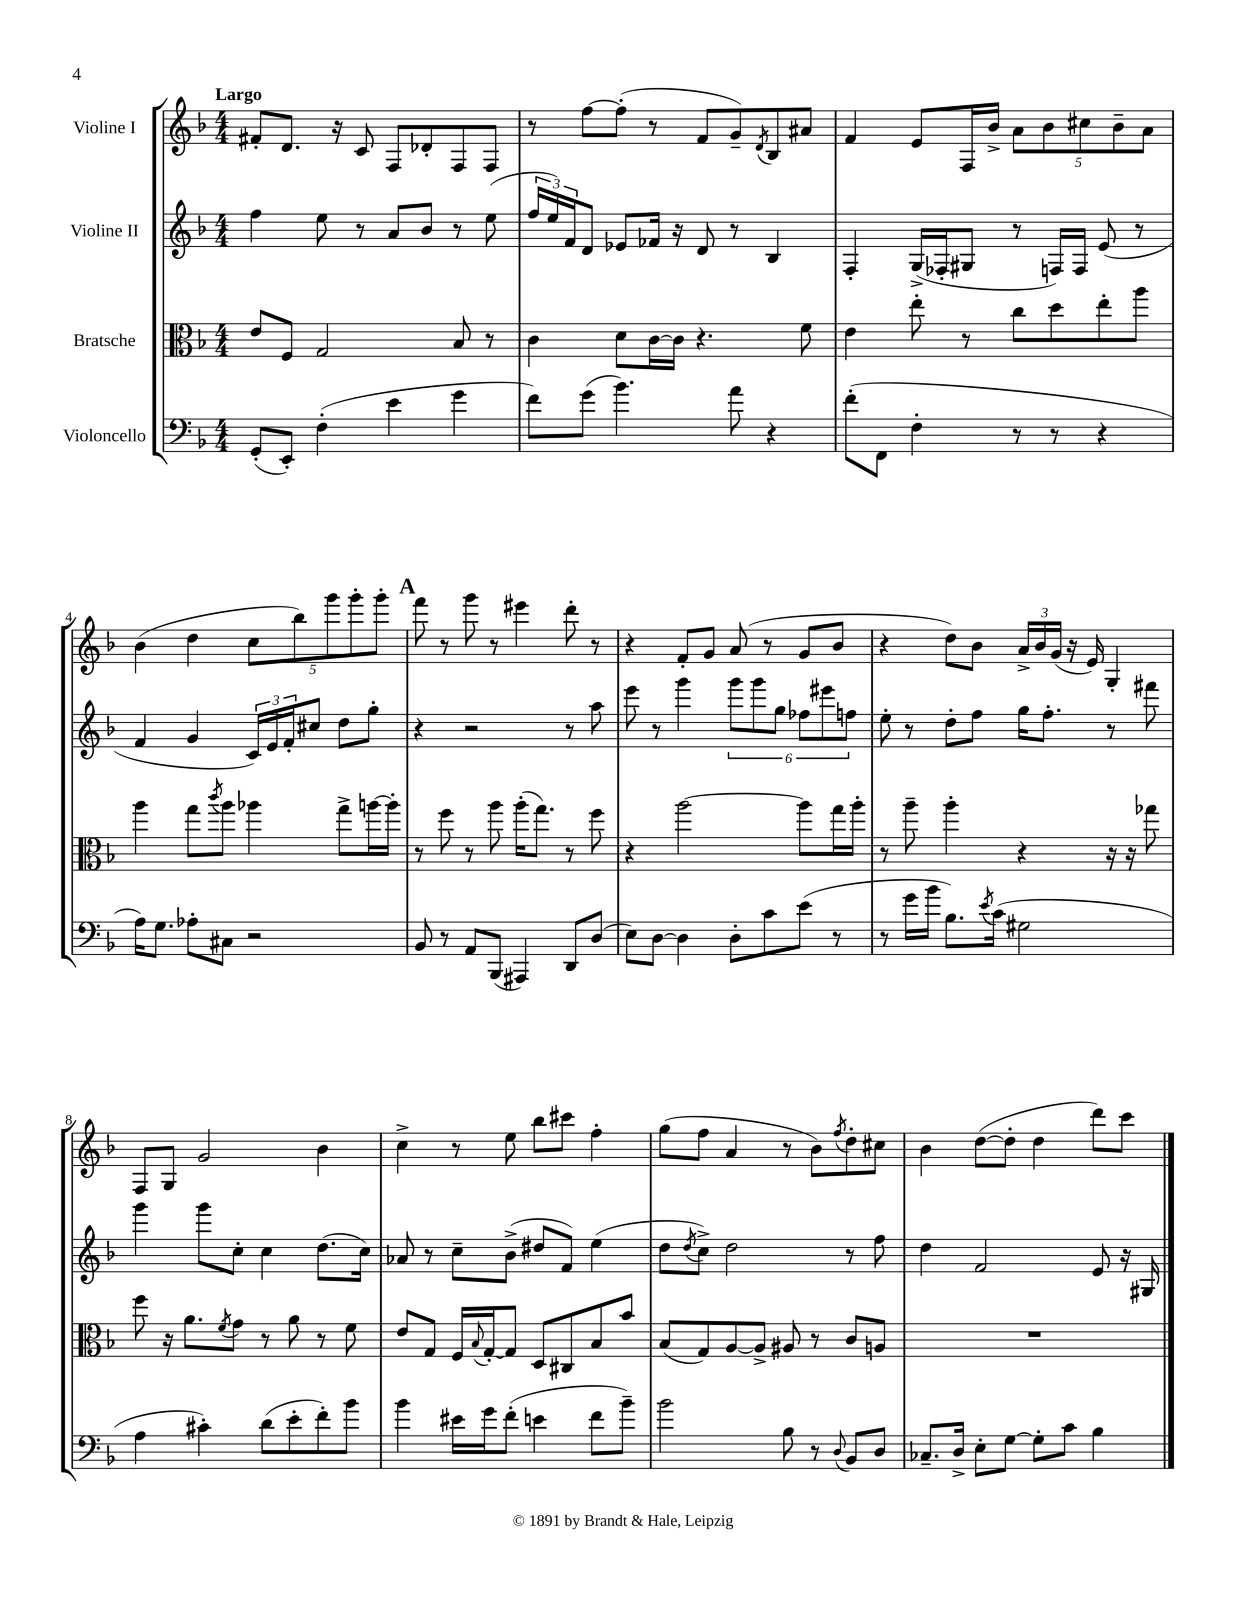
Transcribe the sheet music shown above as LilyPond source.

<<
\new StaffGroup <<
\new Staff = "s0" \with { instrumentName = "Violine I" } {
    \clef treble \key f \major \numericTimeSignature \time 4/4 \tempo "Largo"
    fis'8-. d'8. r16 c'8 f8 des'8-. f8 f8 |
    r8 f''8~ f''8-.( r8 f'8 g'8--) \acciaccatura { d'8 } bes8 ais'8 |
    f'4 e'8 f16 bes'16-> \tuplet 5/4 { a'8 bes'8 cis''8 bes'8-- a'8 } |
    bes'4( d''4 \tuplet 5/4 { c''8 bes''8) g'''8 g'''8-. g'''8-. } |
    \mark \markup { \bold "A" } f'''8 r8 g'''8 r8 eis'''4 d'''8-. r8 |
    r4 f'8-. g'8 a'8( r8 g'8 bes'8 |
    r4 d''8) bes'8 \tuplet 3/2 { a'16-> bes'16 g'16( } r16 e'16) g4-. |
    f8 g8 g'2 bes'4 |
    c''4-> r8 e''8 bes''8 cis'''8 f''4-. |
    g''8( f''8 a'4 r8 bes'8) \acciaccatura { f''8 } d''8-. cis''8 |
    bes'4 d''8~( d''8-. d''4 d'''8) c'''8 \bar "|." |
}
\new Staff = "s1" \with { instrumentName = "Violine II" } {
    \clef treble \key f \major \numericTimeSignature \time 4/4
    f''4 e''8 r8 a'8 bes'8 r8 e''8( |
    \tuplet 3/2 { f''16 e''16) f'16 } d'8 ees'8 fes'16 r16 d'8 r8 bes4 |
    f4-. g16->( fes16-. gis8 r8 f16) f16 e'8( r8 |
    f'4 g'4 \tuplet 3/2 { c'16) e'16 f'16-. } cis''8 d''8 g''8-. |
    \mark \markup { \bold "A" } r4 r2 r8 a''8 |
    e'''8 r8 g'''4 \tuplet 6/4 { g'''8 g'''8 g''8 fes''8 eis'''8 f''8 } |
    e''8-. r8 d''8-. f''8 g''16 f''8.-. r8 fis'''8 |
    g'''4 g'''8 c''8-. c''4 d''8.( c''16) |
    aes'8 r8 c''8-- bes'8->( dis''8 f'8) e''4( |
    d''8 \acciaccatura { d''8 } c''8->) d''2 r8 f''8 |
    d''4 f'2 e'8 r16 gis16 \bar "|." |
}
\new Staff = "s2" \with { instrumentName = "Bratsche" } {
    \clef alto \key f \major \numericTimeSignature \time 4/4
    e'8 f8 g2 bes8 r8 |
    c'4 d'8 c'16~ c'16 r4. f'8 |
    e'4 e''8-. r8 c''8 d''8 e''8-. a''8 |
    a''4 g''8 \acciaccatura { c'''8 } a''8 aes''4 g''8-> a''16~ a''16-. |
    \mark \markup { \bold "A" } r8 f''8 r8 a''8 a''16-.( g''8.) r8 f''8 |
    r4 a''2~ a''8 g''16 a''16-. |
    r8 a''8-- a''4-. r4 r16 r16 ges''8 |
    f''8 r16 a'8. \acciaccatura { f'8 } g'8 r8 a'8 r8 f'8 |
    e'8 g8 f16 \appoggiatura { bes8 } g16~-. g8 d8 cis8 bes8 bes'8 |
    bes8( g8) a8~ a8-> ais8 r8 c'8 a8 |
    R1 \bar "|." |
}
\new Staff = "s3" \with { instrumentName = "Violoncello" } {
    \clef bass \key f \major \numericTimeSignature \time 4/4
    g,8-.( e,8-.) f4-.( e'4 g'4 |
    f'8) g'8( bes'4.) a'8 r4 |
    f'8-.( f,8 f4-. r8 r8 r4 |
    a16) g8. aes8-. cis8 r2 |
    \mark \markup { \bold "A" } bes,8 r8 a,8 bes,,8( ais,,4) d,8 d8( |
    e8) d8~ d4 d8-. c'8 e'8( r8 |
    r8 g'16 bes'16 bes8.) \acciaccatura { e'8 } c'16( gis2 |
    a4 cis'4-.) d'8( e'8-. f'8-.) bes'8 |
    bes'4 eis'16 g'16 f'8-.( e'4 f'8 bes'8--) |
    bes'2 bes8 r8 \appoggiatura { d8 } bes,8 d8 |
    ces8.-- d16-> e8-. g8~ g8-. c'8 bes4 \bar "|." |
}
>>
>>
